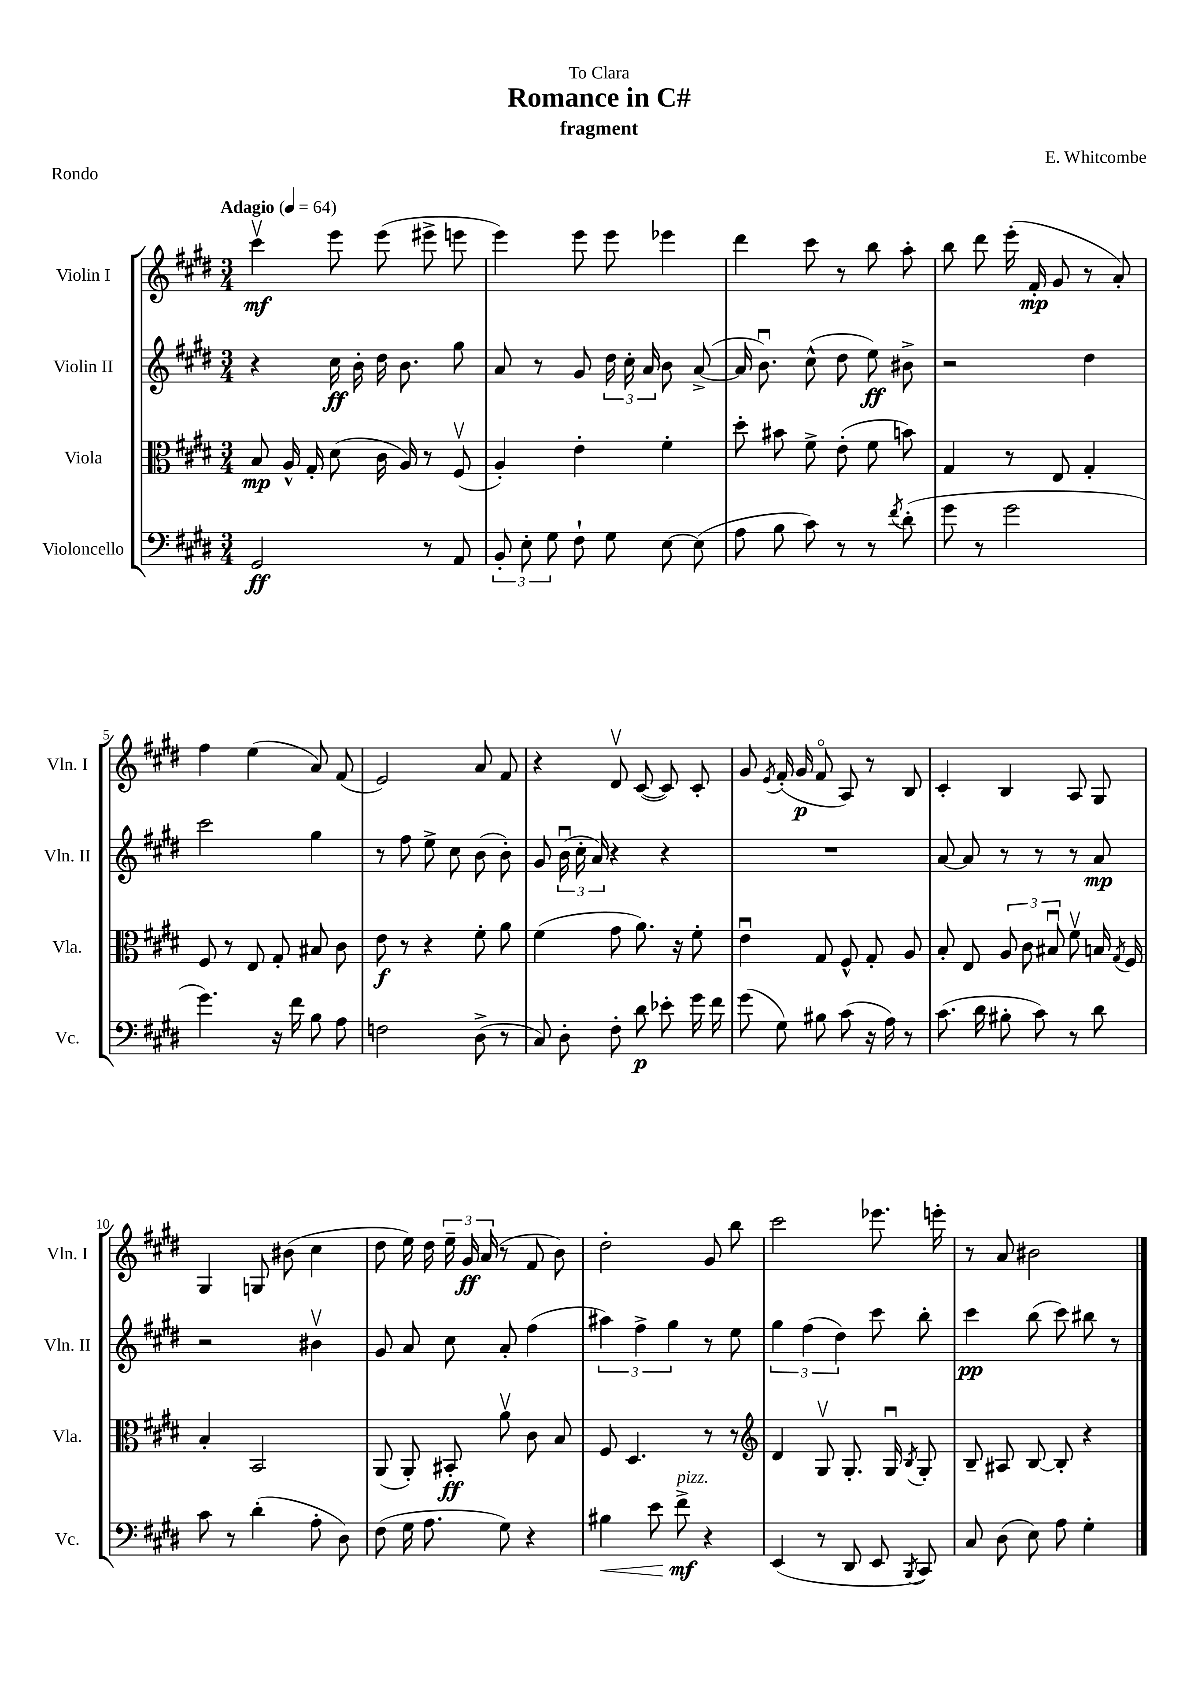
\header { title = "Romance in C#" composer = "E. Whitcombe" subtitle = "fragment" dedication = "To Clara" piece = "Rondo" }
<<
\new StaffGroup <<
\new Staff = "s0" \with { instrumentName = "Violin I" shortInstrumentName = "Vln. I" } {
    \clef treble \key e \major \numericTimeSignature \time 3/4 \tempo "Adagio" 4 = 64
    \autoBeamOff cis'''4\upbow\mf e'''8 e'''8( eis'''8-> e'''8 |
    e'''4) e'''8 e'''8 ees'''4 |
    dis'''4 cis'''8 r8 b''8 a''8-. |
    b''8 dis'''8 e'''16-.( fis'16-.\mp gis'8 r8 a'8-.) |
    fis''4 e''4( a'8) fis'8( |
    e'2) a'8 fis'8 |
    r4 dis'8\upbow cis'8~( cis'8) cis'8-. |
    gis'8 \acciaccatura { e'8 } fis'16-.( gis'16\p fis'8\flageolet a8) r8 b8 |
    cis'4-. b4 a8 gis8 |
    gis4 g8 bis'8( cis''4 |
    dis''8 e''16) dis''16 \tuplet 3/2 { e''16-- gis'16\ff a'16( } r8 fis'8 b'8) |
    dis''2-. gis'8 b''8 |
    cis'''2 ees'''8. e'''16-. |
    r8 a'8 bis'2 \bar "|." |
}
\new Staff = "s1" \with { instrumentName = "Violin II" shortInstrumentName = "Vln. II" } {
    \clef treble \key e \major \numericTimeSignature \time 3/4
    \autoBeamOff r4 cis''16\ff b'16-. dis''16 b'8. gis''8 |
    a'8 r8 gis'8 \tuplet 3/2 { dis''16 cis''16-. a'16 } b'8 a'8~->( |
    a'16 b'8.\downbow) cis''8-^( dis''8 e''8\ff) bis'8-> |
    r2 dis''4 |
    cis'''2 gis''4 |
    r8 fis''8 e''8-> cis''8 b'8( b'8-.) |
    gis'8 \tuplet 3/2 { b'16\downbow( cis''16-. a'16) } r4 r4 |
    R2. |
    a'8~ a'8 r8 r8 r8 a'8\mp |
    r2 bis'4\upbow |
    gis'8 a'8 cis''8 a'8-. fis''4( |
    \tuplet 3/2 { ais''4) fis''4-> gis''4 } r8 e''8 |
    \tuplet 3/2 { gis''4 fis''4( dis''4) } cis'''8 b''8-. |
    cis'''4\pp b''8( cis'''8) bis''8 r8 \bar "|." |
}
\new Staff = "s2" \with { instrumentName = "Viola" shortInstrumentName = "Vla." } {
    \clef alto \key e \major \numericTimeSignature \time 3/4
    \autoBeamOff b8\mp a16-^ gis16-. dis'8( cis'16 a16) r8 fis8\upbow( |
    a4-.) e'4-. fis'4-. |
    dis''8-. bis'8 fis'8-> e'8-.( fis'8 b'8) |
    gis4 r8 e8 gis4-. |
    fis8 r8 e8 gis8-. bis8 cis'8 |
    e'8\f r8 r4 fis'8-. a'8 |
    fis'4( gis'8 a'8.) r16 fis'8-. |
    e'4\downbow gis8 fis8-^ gis8-. a8 |
    b8-. e8 \tuplet 3/2 { a8 cis'8 bis8\downbow } fis'8\upbow b16 \acciaccatura { gis8 } fis16 |
    b4-. b,2 |
    a,8( a,8-.) bis,8-.\ff a'8\upbow cis'8 b8 |
    fis8 dis4. r8 r8 |
    \clef treble dis'4 gis8\upbow gis8.-. gis16\downbow \acciaccatura { b8 } gis8-. |
    b8-- ais8 b8~ b8-. r4 \bar "|." |
}
\new Staff = "s3" \with { instrumentName = "Violoncello" shortInstrumentName = "Vc." } {
    \clef bass \key e \major \numericTimeSignature \time 3/4
    \autoBeamOff gis,2\ff r8 a,8 |
    \tuplet 3/2 { b,8-. e8-. gis8 } fis8-! gis8 e8~ e8( |
    a8 b8 cis'8) r8 r8 \acciaccatura { fis'8 } dis'8-.( |
    gis'8 r8 gis'2 |
    gis'4.) r16 fis'16 b8 a8 |
    f2 dis8->( r8 |
    cis8) dis8-. fis8-. dis'8\p ees'8-. gis'16 fis'16 |
    gis'8( gis8) bis8 cis'8( r16 a16) r8 |
    cis'8.( dis'16 bis8-. cis'8) r8 dis'8 |
    cis'8 r8 dis'4-.( a8-. dis8) |
    fis8( gis16 a8. gis8) r4 |
    bis4\< e'8 fis'8->\mf\!^\markup { \italic "pizz." } r4 |
    e,4( r8 dis,8 e,8 \acciaccatura { b,,8 } cis,8) |
    cis8 dis8( e8) a8 gis4-. \bar "|." |
}
>>
>>
